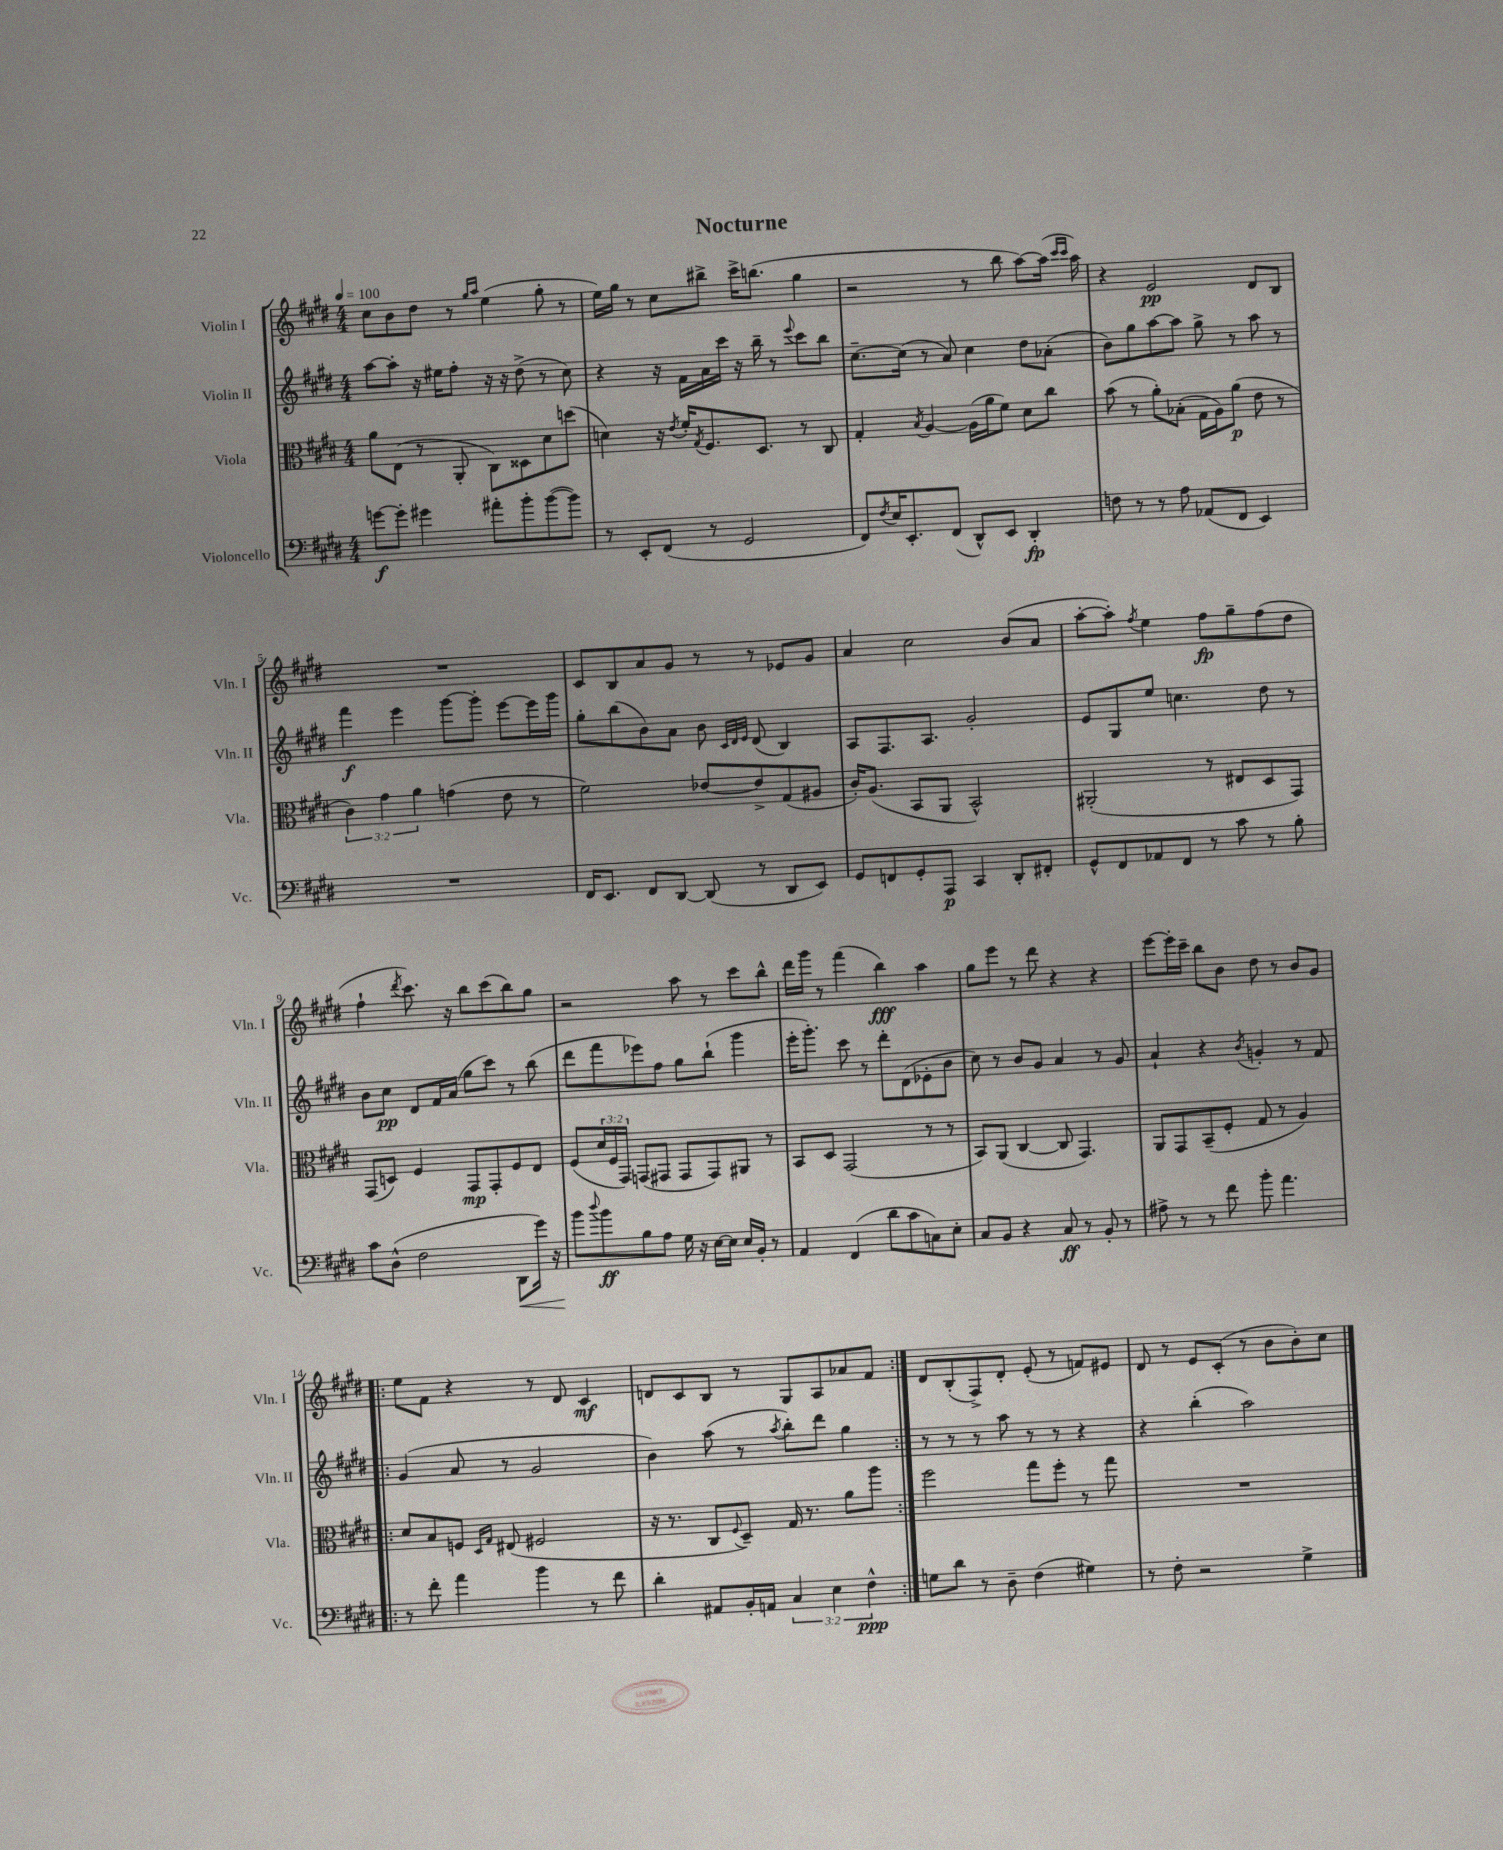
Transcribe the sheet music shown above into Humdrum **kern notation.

**kern	**kern	**kern	**kern
*staff4	*staff3	*staff2	*staff1
*clefF4	*clefC3	*clefG2	*clefG2
*k[f#c#g#d#]	*k[f#c#g#d#]	*k[f#c#g#d#]	*k[f#c#g#d#]
*M4/4	*M4/4	*M4/4	*M4/4
*MM100	*MM100	*MM100	*MM100
[8g	8a	[8aa	8cc#
8g']	(8E	8aa']	8b
4g#	8r	16r	8dd#
.	.	16ee#	.
.	8AA'	8ff#'	8r
.	.	.	16qqgg#
.	.	.	16qqaa
8a#'	8C#)	16r	(4ee
.	.	16r	.
8b'	8D##	(8dd#^	.
([8b	8d#	8r	8gg#'
8b])	(8dd	8cc#)	8r
=	=	=	=
8r	4d)	4r	16ee)
.	.	.	16gg#
8EE'	.	.	8r
(8FF#	16r	16r	8cc#
.	8qe	.	.
.	16f#'	16f#	.
.	8qG#	.	.
8r	8.F#	16a	8bb#^
.	.	16ccc#	.
2GG#	.	16r	16ccc#^
.	8.D#	16bb~	(8.bb
.	.	8r	.
.	.	8qqeee	.
.	8r	8ccc#	4gg#
.	8C#	8bb	.
=	=	=	=
8FF#)	4G#'	[8.cc#~	2r
8qF#	.	.	.
16E	.	.	.
8.EE'	.	(16cc#]	.
.	8qB	.	.
.	[4A	8r	.
(8FF#	.	8a)	.
8DD#^^)	(16A]	4cc#	8r
.	16a	.	.
8EE	8f#)	.	8bb
4DD#'	8d#	8dd#	[8aa)
.	8cc#	(8a-'	(16aa]
.	.	.	16qqccc#
.	.	.	16qqccc#
.	.	.	16aa)
=	=	=	=
8F	(8b	8b)	4r
8r	8r	8gg#	.
8r	8a')	[8aa	2e
8A	(8B-'	8aa]	.
(8AA-	16G#	8gg#^	.
.	16A)	.	.
8FF#	(8a	8r	.
4EE)	8e	8aa	8d#
.	8r	8r	8B
=	=	=	=
1r	6c#)	4fff#	1r
.	6g#	.	.
.	.	4eee	.
.	6a	.	.
.	(4g	[8ggg#	.
.	.	8ggg#']	.
.	8e	[8eee	.
.	8r	16eee]	.
.	.	16ggg#	.
=	=	=	=
16FF#	2f#)	8gg#'	8c#
8.EE	.	.	.
.	.	(8bb	8B
8FF#	.	8b)	8a
[8DD#	.	8a	8g#
(8DD#]	[8e-	8b	8r
.	.	32qqc#	.
.	.	32qqd#	.
.	.	32qqe	.
8r	8e-^]	(8d#	8r
8DD#	(8G#	4B)	8e-
8EE)	8A#	.	8g#
=	=	=	=
8GG#	16c#')	8A	4a
.	(8.A	.	.
8FF	.	8.F#	.
8GG#'	8BB	.	2cc#
.	.	8.A	.
8AAA	8AA	.	.
4CC#	2BB^^)	2g#'	.
8DD#'	.	.	(8b
8FF#'	.	.	8a
=	=	=	=
8GG#^^	(2AA#'	8e	[8aa'
8FF#	.	8G#	8aa'])
.	.	.	8qff#
8AA-	.	8ee	4ee
8FF#	.	4.cc	.
8r	8r	.	8ff#
8c#	8E#	.	8gg#~
8r	8D#	8dd#	(8ff#
8B'	8GG#)	8r	8dd#
=	=	=	=
8c#	(8GG#	8b	4ff#`
(8D#^^	8D)	8cc#	.
.	.	.	8qddd#
2F#	4F#	8d#	8.ccc#)
.	.	16f#	.
.	.	(16a	16r
.	8GG#	8gg#	8bb
.	8GG#'	8ccc#)	(8ccc#
8DD#	8F#	8r	8bb)
16g#)	8E	(8bb	8gg#
16r	.	.	.
=	=	=	=
8b	(8F#	8ddd#	2r
8qqdd#	.	.	.
8b	24d#	8fff#	.
.	24F#	.	.
.	24GG#)	.	.
8B	(8GG	8eee-)	.
8A	8GG#	8ff#	.
16G#	8GG#	8gg#	8aa
16r	.	.	.
[16E	8GG#)	(8bb`	8r
16E]	.	.	.
16E	8AA#	4ggg#	8ccc#
16BB'	.	.	.
8r	8r	.	8bb^^
=	=	=	=
4AA	8BB	16eee'	16ddd#
.	.	8.ggg#')	16ggg#
.	8D#	.	8r
(4FF#	(2GG#	8ccc#	(4fff#
.	.	8r	.
8d#	.	8ddd#'	4bb)
8c#	.	(8d#	.
8C)	8r	8e-'	4aa
8E'	8r	8b	.
=	=	=	=
8C#	8BB)	8cc#)	8gg#
8BB	(8AA	8r	8eee
4r	[4C#	8b	8r
.	.	8g#	8ddd#
8C#	8C#]	4a	4r
8r	4.GG#)	.	.
8BB'	.	8r	4r
8r	.	8g#	.
=	=	=	=
8A#^	8AA	4a`	[8eee
8r	8GG#	.	16eee']
.	.	.	16ccc#~
8r	(8BB~	4r	8bb
8f#	8F#'	.	8b
.	.	8qb	.
8b'	8G#	4g'	8dd#
4.a	8r	.	8r
.	4A)	8r	8b
.	.	8f#	8g#
=!|:	=!|:	=!|:	=!|:
8r	8d#	(4g#	8ee
8f#'	8B	.	8f#
4a	8F	8a	4r
.	16qqD#	.	.
.	16qqG#	.	.
.	(8E#	8r	.
4b	2F#	2g#	8r
.	.	.	8d#
8r	.	.	4c#
8f#	.	.	.
=	=	=	=
4d#'	16r	4b)	8d
.	8.r	.	.
.	.	.	8c#
8AA#	8C#	(8aa	8B
.	8qqF#	.	.
16BB'	8D#~)	8r	8r
16AA	.	.	.
.	.	8qaa	.
6C#	16G#	8bb')	8G#
.	8.r	.	.
.	.	8ddd#	8A
6E	.	.	.
.	8a	4gg#	8a-
6F#^^	.	.	.
.	8aa	.	8f#
=:|!	=:|!	=:|!	=:|!
8G	2ff#	8r	8d#
8d#	.	8r	(8B'
8r	.	8r	8F#^)
8D#~	.	8aa	8d#'
(4F#	8gg#	8r	(8e'
.	8ff#'	8r	8r
4G#)	8r	4r	8f)
.	8gg#	.	8e#
=	=	=	=
8r	1r	4r	8d#
8F#'	.	.	8r
2r	.	(4bb'	8e
.	.	.	(8c#'
.	.	2aa)	8r
.	.	.	8b
4G#^	.	.	8b')
.	.	.	8cc#
==	==	==	==
*-	*-	*-	*-
